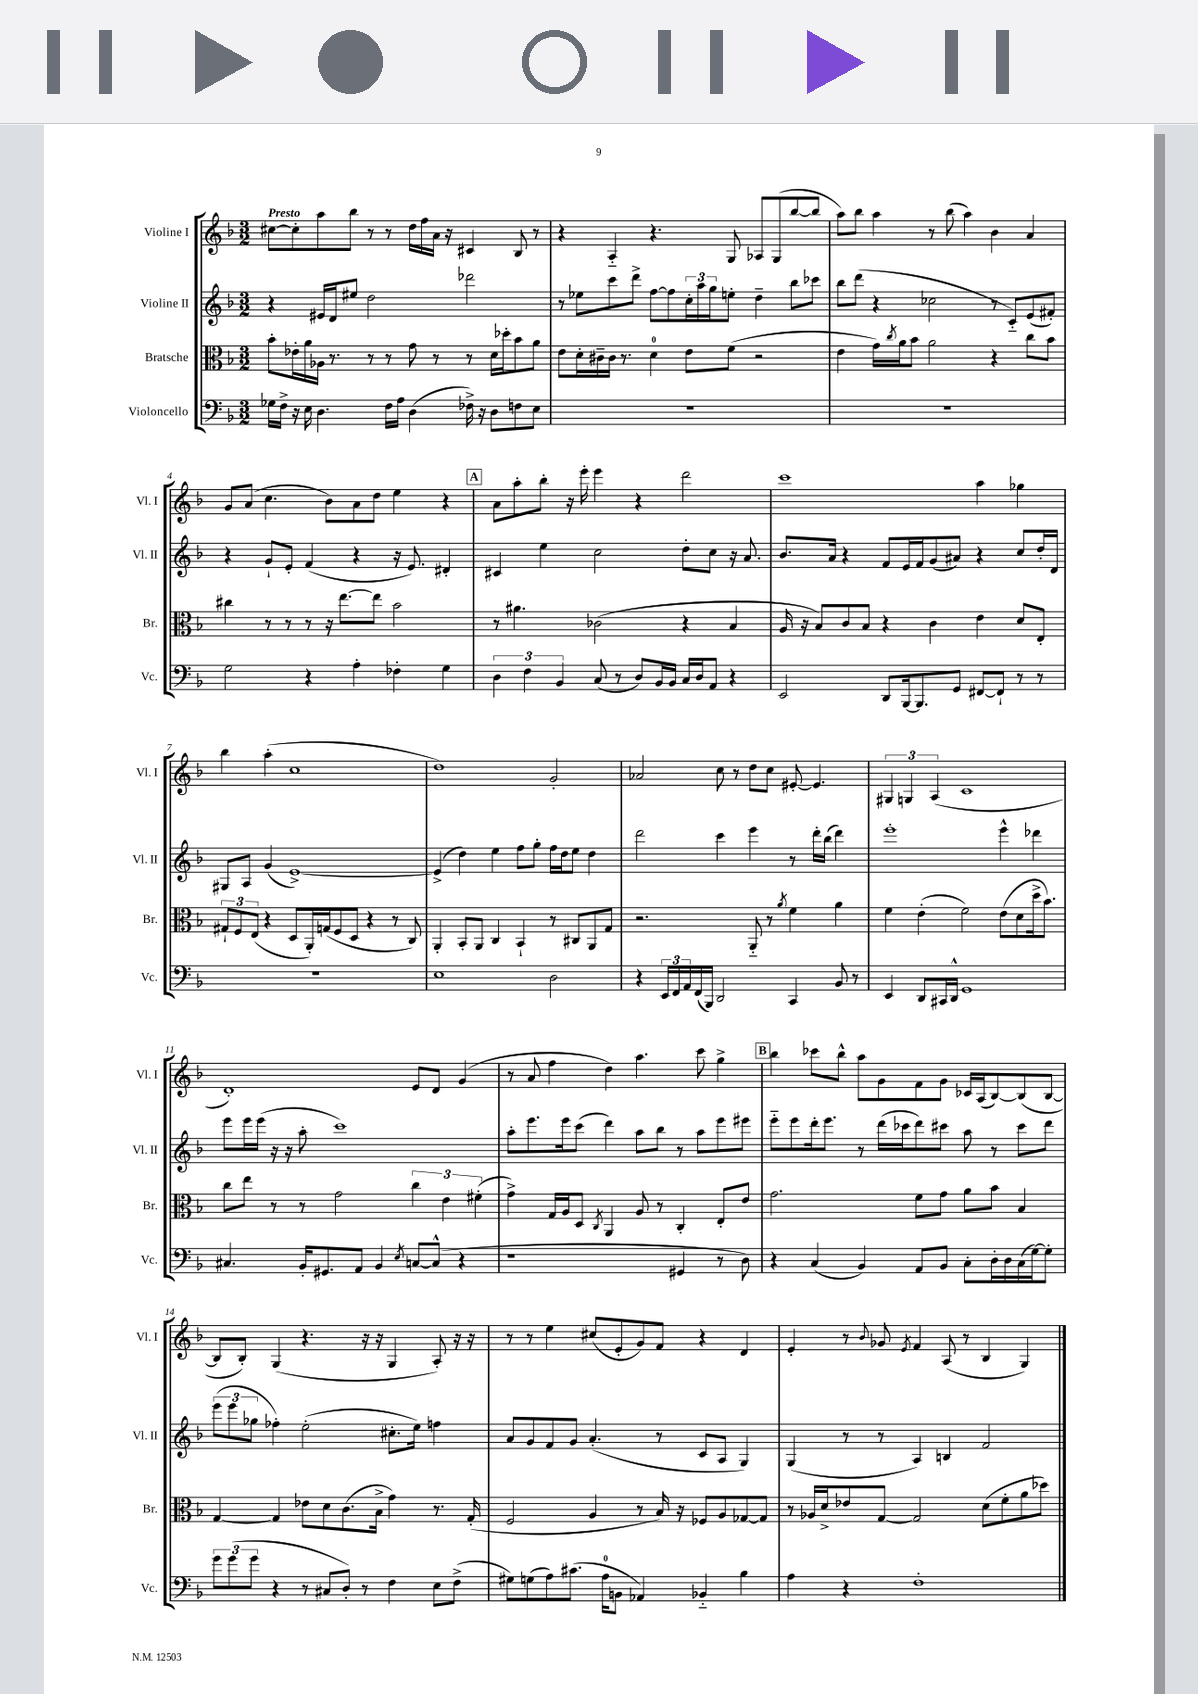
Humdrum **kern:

**kern	**kern	**kern	**kern
*part4	*part3	*part2	*part1
*staff4	*staff3	*staff2	*staff1
*I"Violoncello	*I"Bratsche	*I"Violine II	*I"Violine I
*I'Vc.	*I'Br.	*I'Vl. II	*I'Vl. I
*clefF4	*clefC3	*clefG2	*clefG2
*k[b-]	*k[b-]	*k[b-]	*k[b-]
*M3/2	*M3/2	*M3/2	*M3/2
=1	=1	=1	=1
!	!	!	!LO:TX:a:B:t=Presto
16G-X\LL	8b-'\L	4r	[8cc#X\L
16F^\JJ	.	.	.
16r	16e-X'\L	.	8cc#'\]
16E\	16a\	.	.
4.D\	16A-X\JJ	16e#X/LL	8aa\
.	8.r	16d/J	.
.	.	8ee#X/J	8bb-\J
.	8r	2dd\	8r
16F\LL	8r	.	8r
16A\JJ	.	.	.
(4D\	8g\	.	16dd\LL
.	.	.	16ff\
.	8r	.	16a\JJ
.	.	.	16r
16F-X^\)	8r	2ddd-X\	4c#X/
16r	.	.	.
8D\L	16d\LL	.	.
.	16dd-X'\J	.	.
8Fn\	8b-\	.	8B-/
8E\J	8a\J	.	8r
=2	=2	=2	=2
1.r	8e\L	8r	4r
.	16d'\L	8ee-X\L	.
.	16c#X~\	.	.
.	16c#\JJ	8ccc\	4A/
.	8.r	.	.
.	.	8ddd^\J	.
.	4d\	[8ff\L	4.r
.	.	8ff\]	.
.	8e\L	24cc'\L	.
.	.	24aa\	.
.	.	24gg\J	.
.	(8f\J	8een'\J	8G/
.	2r	4dd~\	8A-X/L
.	.	.	(8G/
.	.	8bb-\L	[8bb-/
.	.	8ccc-X\J	8bb-/J]
=3	=3	=3	=3
1.r	4e\	8bb-\L	8aa\L)
.	.	(8ddd\J	8bb-\J
.	16g\LL)	4r	4aa\
.	8qcc/	.	.
.	16a\J	.	.
.	8b-\J	.	.
.	2a\	2cc-X\	8r
.	.	.	(8bb-\
.	.	.	4aa\)
.	4r	8r	4b-\
.	.	8c/L)	.
.	8cc\L	(8e/	4a/
.	8b-\J	8f#X'/J)	.
!!LO:LB:g=z
=4	=4	=4	=4
2G\	4cc#X\	4r	8g/L
.	.	.	(8a/J
.	8r	8g`/L	4.cc\
.	8r	8e'/J	.
4r	8r	(4f/	.
.	16r	.	8b-\L)
.	[8.ee\L	.	.
4A'\	.	4r	8a\
.	8ee\J]	.	8dd\J
4F-X'\	2b-\	16r	4ee\
.	.	8.e/)	.
4G\	.	4d#X'/	4r
!!LO:REH:place=s1:t=A
=5	=5	=5	=5
6D\	8r	4c#X/	8a\L
.	4.a#X\	.	8aa'\
6F\	.	.	.
.	.	4ee\	8bb-'\J
6BB-/	.	.	.
.	.	.	16r
.	.	.	16eee'\
(8C/	(2c-X\	2cc\	4eee\
8r	.	.	.
8D/L)	.	.	4r
16BB-/L	.	.	.
16BB-/JJ	.	.	.
16C/LL	4r	8dd'\L	2ddd\
16D/J	.	.	.
8AA/J	.	8cc\J	.
4r	4B-/	16r	.
.	.	8.a/	.
=6	=6	=6	=6
2EE/	16A/	8.b-/L	1ccc
.	16r	.	.
.	8B-/L)	.	.
.	.	16a/Jk	.
.	8c/	4r	.
.	8B-/J	.	.
8DD/L	4r	8f/L	.
[16BBB-/k	.	16e/L	.
8.BBB-/]	.	16f/J	.
.	4c\	(8g/	.
8GG/J	.	8a#X/J)	.
[8FF#X/L	4e\	4r	4aa\
8FF#`/J]	.	.	.
8r	8d/L	8cc/L	4gg-X\
8r	8E'/J	16dd'/L	.
.	.	16d/JJ	.
!!LO:LB:g=z
=7	=7	=7	=7
1.r	12G#X`/L	8G#X/L	4bb-\
.	12F/	.	.
.	.	8A/J	.
.	(12E/J	.	.
.	4r	(4g/	(4aa'\
.	8D/L	[1e^)	1cc
.	16AA'/L)	.	.
.	(16Gn/J	.	.
.	8F/	.	.
.	8D/J	.	.
.	4r	.	.
.	8r	.	.
.	8C/)	.	.
=8	=8	=8	=8
1E	4AA'/	(4e^/]	1dd)
.	8BB-'/L	4dd\)	.
.	8AA/J	.	.
.	4C/	4ee\	.
.	4BB-`/	8ff\L	.
.	.	8gg'\J	.
2D\	8r	16ff\LL	2g'/
.	.	16dd\J	.
.	8C#X/L	8ee\J	.
.	8AA/	4dd\	.
.	8G/J	.	.
=9	=9	=9	=9
4r	2.r	2ddd\	2a-X/
24EE/LL	.	.	.
24FF/	.	.	.
24AA/	.	.	.
(16FF/	.	.	.
16BBB-/JJ)	.	.	.
2DD/	.	4ccc\	8cc\
.	.	.	8r
.	8AA/	4eee\	8dd\L
.	8r	.	8cc\J
.	8qa/	.	.
4CC/	4f\	8r	[8e#X'/
.	.	16ddd'\LL	4.e#/]
.	.	(16bb-\JJ	.
8BB-/	4a\	4ddd\)	.
8r	.	.	.
=10	=10	=10	=10
4EE/	4f\	1eee'	6G#X/
.	.	.	6Gn/
8DD/L	(4e'\	.	.
.	.	.	(6A/
16CC#X/L	.	.	.
16DD^^/JJ	.	.	.
1GG	2f\)	.	1c
.	(8e\L	4eee^^\	.
.	8d\	.	.
.	16dd^\k	4ddd-X\	.
.	8.b-\J)	.	.
!!LO:LB:g=z
=11	=11	=11	=11
4.C#X/	8cc\L	8eee\L	1d')
.	8ee\J	16eee\L	.
.	.	(16eee\JJ	.
.	8r	16r	.
.	.	16r	.
16BB-'/KL	8r	8aa'\	.
8.GG#X/	.	.	.
.	2g\	1ccc)	.
8AA/J	.	.	.
4BB-/	.	.	.
8qE/	.	.	.
[8Cn/L	6cc\	.	8e/L
(8C^^/J]	.	.	8d/J
.	6e\	.	.
4r	.	.	(4g/
.	(6f#X'\	.	.
=12	=12	=12	=12
1r	4g^\)	8aa'\L	8r
.	.	8.eee\	8a/
.	16G/LL	.	4ff\
.	16A/J	16eee\k	.
.	8D/J	(8ccc\J	.
.	8qC/	.	.
.	4AA/	4ddd\)	4dd\)
.	8A/	8aa\L	4.aa\
.	8r	8bb-\J	.
4GG#X/	4C'/	8r	.
.	.	8aa\L	8ccc\
8r	8E'/L	8eee\	4gg^\
8D\)	8e/J	8eee#X\J	.
!!LO:REH:place=s1:t=B
=13	=13	=13	=13
4r	2.g\	8eee\L	4bb-\
.	.	8eee\	.
(4C/	.	16ddd'\k	8ccc-X\L
.	.	8.eee\J	.
.	.	.	8bb-^^\J
4BB-/)	.	8r	8aa\L
.	.	(16ddd\LL	8g\
.	.	16ccc-X\J	.
8AA/L	8f\L	8ddd\)	8f\
8BB-/J	8g\J	8ccc#X\J	8g\J
8C'\L	8a\L	8aa\	16c-X/LL
.	.	.	(16A/J
16D'\L	8b-\J	8r	[8B-/)
16D\	.	.	.
(16C\	4B-/	8ccc#\L	(8B-/]
[16G\J)	.	.	.
8G'\J]	.	8ddd\J	[8B-/J
!!LO:LB:g=z
=14	=14	=14	=14
12g\L	[4G/	(12eee\L	8B-/L]
(12g\	.	12eee\	.
.	.	.	8B-'/J)
12g\J	.	12gg-X\J	.
4r	4G/]	4ff-X'\)	(4G/
8r	8e-X\L	(2ee'\	4.r
8C#X/L	8d\	.	.
8D'/J)	(8.c\	.	.
8r	.	.	16r
.	16B-^\Jk	.	16r
4F\	4g\)	8.cc#X'\L	4G/
.	.	16ee\Jk)	.
8E\L	8.r	4ffn\	8A'/)
(8F^\J	.	.	16r
.	(16G'/	.	16r
=15	=15	=15	=15
8G#X\L)	2F/	8a/L	8r
(8Gn\	.	8g/	8r
8A\)	.	8f/	4ee\
(8.c#X\J	.	8g/J	.
.	4A/	(4.a'/	(8cc#X/L
16A\KL	.	.	.
8BBn\J	.	.	8e'/
4AA-X/)	8r	.	8g/)
.	16B-/)	8r	8f/J
.	16r	.	.
4BB-X/	8F-X/L	8c/L	4r
.	8A/	8A/J	.
4B-\	[8G-X/	4G/)	4d/
.	8G-/J]	.	.
=16	=16	=16	=16
4A\	8r	(4G/	4e'/
.	16A-X/LL	.	.
.	16d^/J	.	.
4r	8e-X/	8r	8r
.	.	.	8qqb-/
.	[8G/J	8r	8g-X/
.	.	.	8qe/
1F'	2G/]	4A/)	4f/
.	.	4Bn/	(8A/
.	.	.	8r
.	(8d\L	2f/	4B-/
.	8f'\	.	.
.	8a\	.	4G/)
.	8dd-X\J)	.	.
==	==	==	==
*-	*-	*-	*-
